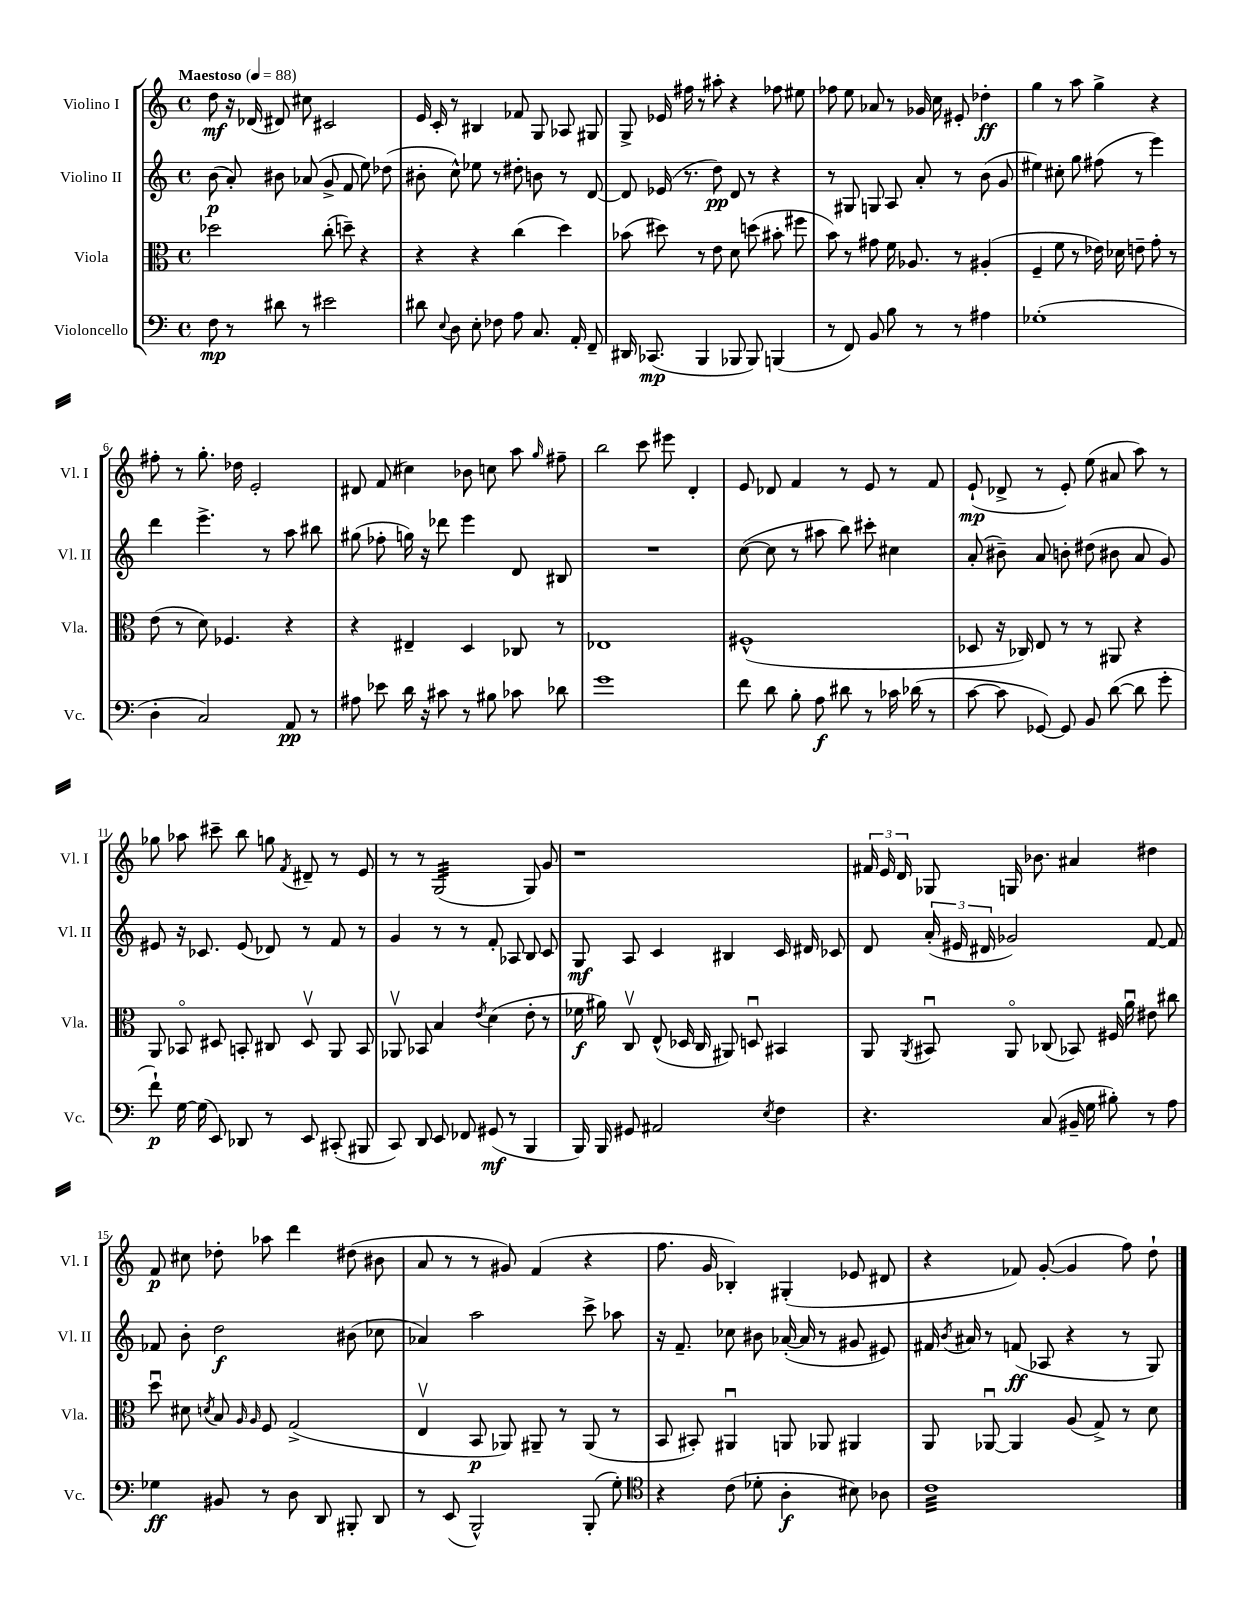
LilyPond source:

<<
\new StaffGroup <<
\new Staff = "s0" \with { instrumentName = "Violino I" shortInstrumentName = "Vl. I" } {
    \clef treble \key c \major \defaultTimeSignature \time 4/4 \tempo "Maestoso" 4 = 88
    \autoBeamOff d''8\mf r16 des'16( dis'8) cis''8 cis'2 |
    e'16 c'16-. r8 bis4 fes'8 g8 aes8 gis8 |
    g8-> ees'16 fis''16 r8 ais''8-. r4 fes''8 eis''8 |
    fes''8 e''8 aes'8 r8 ges'16 c''16 eis'8-. des''4-.\ff |
    g''4 r8 a''8 g''4-> r4 |
    fis''8-. r8 g''8.-. des''16 e'2-. |
    dis'8 f'8( cis''4) bes'8 c''8 a''8 \grace { g''16 } fis''8-- |
    b''2 c'''8 eis'''8 d'4-. |
    e'8 des'8 f'4 r8 e'8 r8 f'8 |
    e'8-!\mp( des'8-> r8 e'8-.) e''8( ais'8 a''8) r8 |
    ges''8 aes''8 cis'''8-- b''8 g''8 \acciaccatura { f'8 } dis'8-- r8 e'8 |
    r8 r8 g2:32( g8) g'8 |
    r1 |
    \tuplet 3/2 { fis'16 e'16 d'16 } ges8 g16 bes'8. ais'4 dis''4 |
    f'8\p cis''8 des''8-. aes''8 d'''4 dis''8( bis'8 |
    a'8 r8 r8 gis'8) f'4( r4 |
    f''8. g'16 bes4-.) gis4-.( ees'8 dis'8 |
    r4 fes'8) g'8~-.( g'4 f''8) d''8-! \bar "|." |
}
\new Staff = "s1" \with { instrumentName = "Violino II" shortInstrumentName = "Vl. II" } {
    \clef treble \key c \major \defaultTimeSignature \time 4/4
    \autoBeamOff b'8\p( a'8-.) bis'8 aes'8( g'8-> f'8 e''8) des''8( |
    bis'8-. c''8-^) ees''8 r8 dis''8-. b'8 r8 d'8~ |
    d'8 ees'16( r8. d''8\pp) d'8 r8 r4 |
    r8 gis8 g8 a8 a'8-. r8 b'8( g'8 |
    eis''4) cis''8-. g''8 fis''8( r8 e'''4) |
    d'''4 e'''4.-> r8 a''8 bis''8 |
    gis''8( fes''8-. g''16) r16 des'''8 e'''4 d'8 bis8 |
    R1 |
    c''8~( c''8 r8 ais''8 b''8) cis'''8-. cis''4 |
    a'8-.( bis'8--) a'8 b'8-. dis''8( bis'8 a'8 g'8) |
    eis'8 r16 ces'8. eis'8( des'8) r8 f'8 r8 |
    g'4 r8 r8 f'8-. aes8 b8 c'8 |
    g8\mf a8 c'4 bis4 c'16 dis'16 ces'8 |
    d'8 \tuplet 3/2 { a'16-.( eis'16 dis'16 } ges'2) f'8~ f'8 |
    fes'8 b'8-. d''2\f bis'8( ces''8 |
    aes'4) a''2 c'''8-> aes''8 |
    r16 f'8.-- ces''8 bis'8 aes'16~-.( aes'16 r8 gis'8 eis'8) |
    fis'16 \acciaccatura { b'8 } ais'16 r8 f'8\ff( aes8 r4 r8 g8) \bar "|." |
}
\new Staff = "s2" \with { instrumentName = "Viola" shortInstrumentName = "Vla." } {
    \clef alto \key c \major \defaultTimeSignature \time 4/4
    \autoBeamOff des''2 c''8-.( d''8--) r4 |
    r4 r4 c''4( d''4) |
    bes'8( dis''8) r8 e'8 d'8 d''8( bis'8-. fis''8 |
    b'8) r8 gis'8 f'16 aes8. r8 ais4-.( |
    f4-- f'8 r8 ees'16) des'16 e'8-- g'8-. r8 |
    e'8( r8 d'8) fes4. r4 |
    r4 eis4-- d4 ces8 r8 |
    ees1 |
    fis1-^( |
    des8 r16 ces16) e8 r8 r8 ais,8 r4 |
    a,8 bes,8\flageolet dis8 b,8-. cis8 dis8\upbow a,8 b,8 |
    aes,8\upbow bes,8 b4 \acciaccatura { e'8 } d'4( e'8-. r8 |
    fes'16\f ais'16) c8\upbow e8-^( des16 c16 ais,8) d8\downbow bis,4 |
    a,8 \acciaccatura { a,8 } bis,8\downbow a,8\flageolet ces8( bes,8) fis16 a'16\downbow eis'8 cis''8 |
    d''8\downbow dis'8 \acciaccatura { d'8 } b8 \grace { a16 a16 } f8 g2->( |
    e4\upbow b,8\p aes,8) ais,8-- r8 ais,8( r8 |
    b,8 bis,8-.) ais,4\downbow a,8 aes,8 ais,4 |
    a,8 aes,8~\downbow aes,4 a8( g8->) r8 d'8 \bar "|." |
}
\new Staff = "s3" \with { instrumentName = "Violoncello" shortInstrumentName = "Vc." } {
    \clef bass \key c \major \defaultTimeSignature \time 4/4
    \autoBeamOff f8\mp r8 dis'8 r8 eis'2 |
    dis'8 \appoggiatura { e8 } d8 e8-. fes8 a8 c8. a,16-. f,8-- |
    dis,16 ces,8.\mp( b,,4 bes,,8 bes,,8) b,,4( |
    r8 f,8) b,8 b8 r8 r8 ais4 |
    ges1-.( |
    d4-. c2) a,8\pp r8 |
    ais8 ees'8 d'16 r16 cis'8 r8 bis8 ces'8 des'8 |
    g'1 |
    f'8 d'8 b8-. a8\f dis'8 r8 ces'16 des'16( r8 |
    c'8~ c'8 ges,8~) ges,8 b,8 d'8~( d'8 g'8-. |
    f'8-!\p) g16~ g16( e,8) des,8 r8 e,8 cis,8-.( bis,,8 |
    c,8) d,8 e,8 fes,8 gis,8\mf( r8 b,,4 |
    b,,16) b,,16 gis,8 ais,2 \acciaccatura { e8 } f4 |
    r4. c8( bis,16-- g16 bis8-.) r8 a8 |
    ges4\ff bis,8 r8 d8 d,8 bis,,8-. d,8 |
    r8 e,8( b,,2-^) b,,8-.( g8-.) |
    \clef tenor r4 c'8( des'8-. a4-.\f bis8) aes8 |
    c'1:32 \bar "|." |
}
>>
>>
